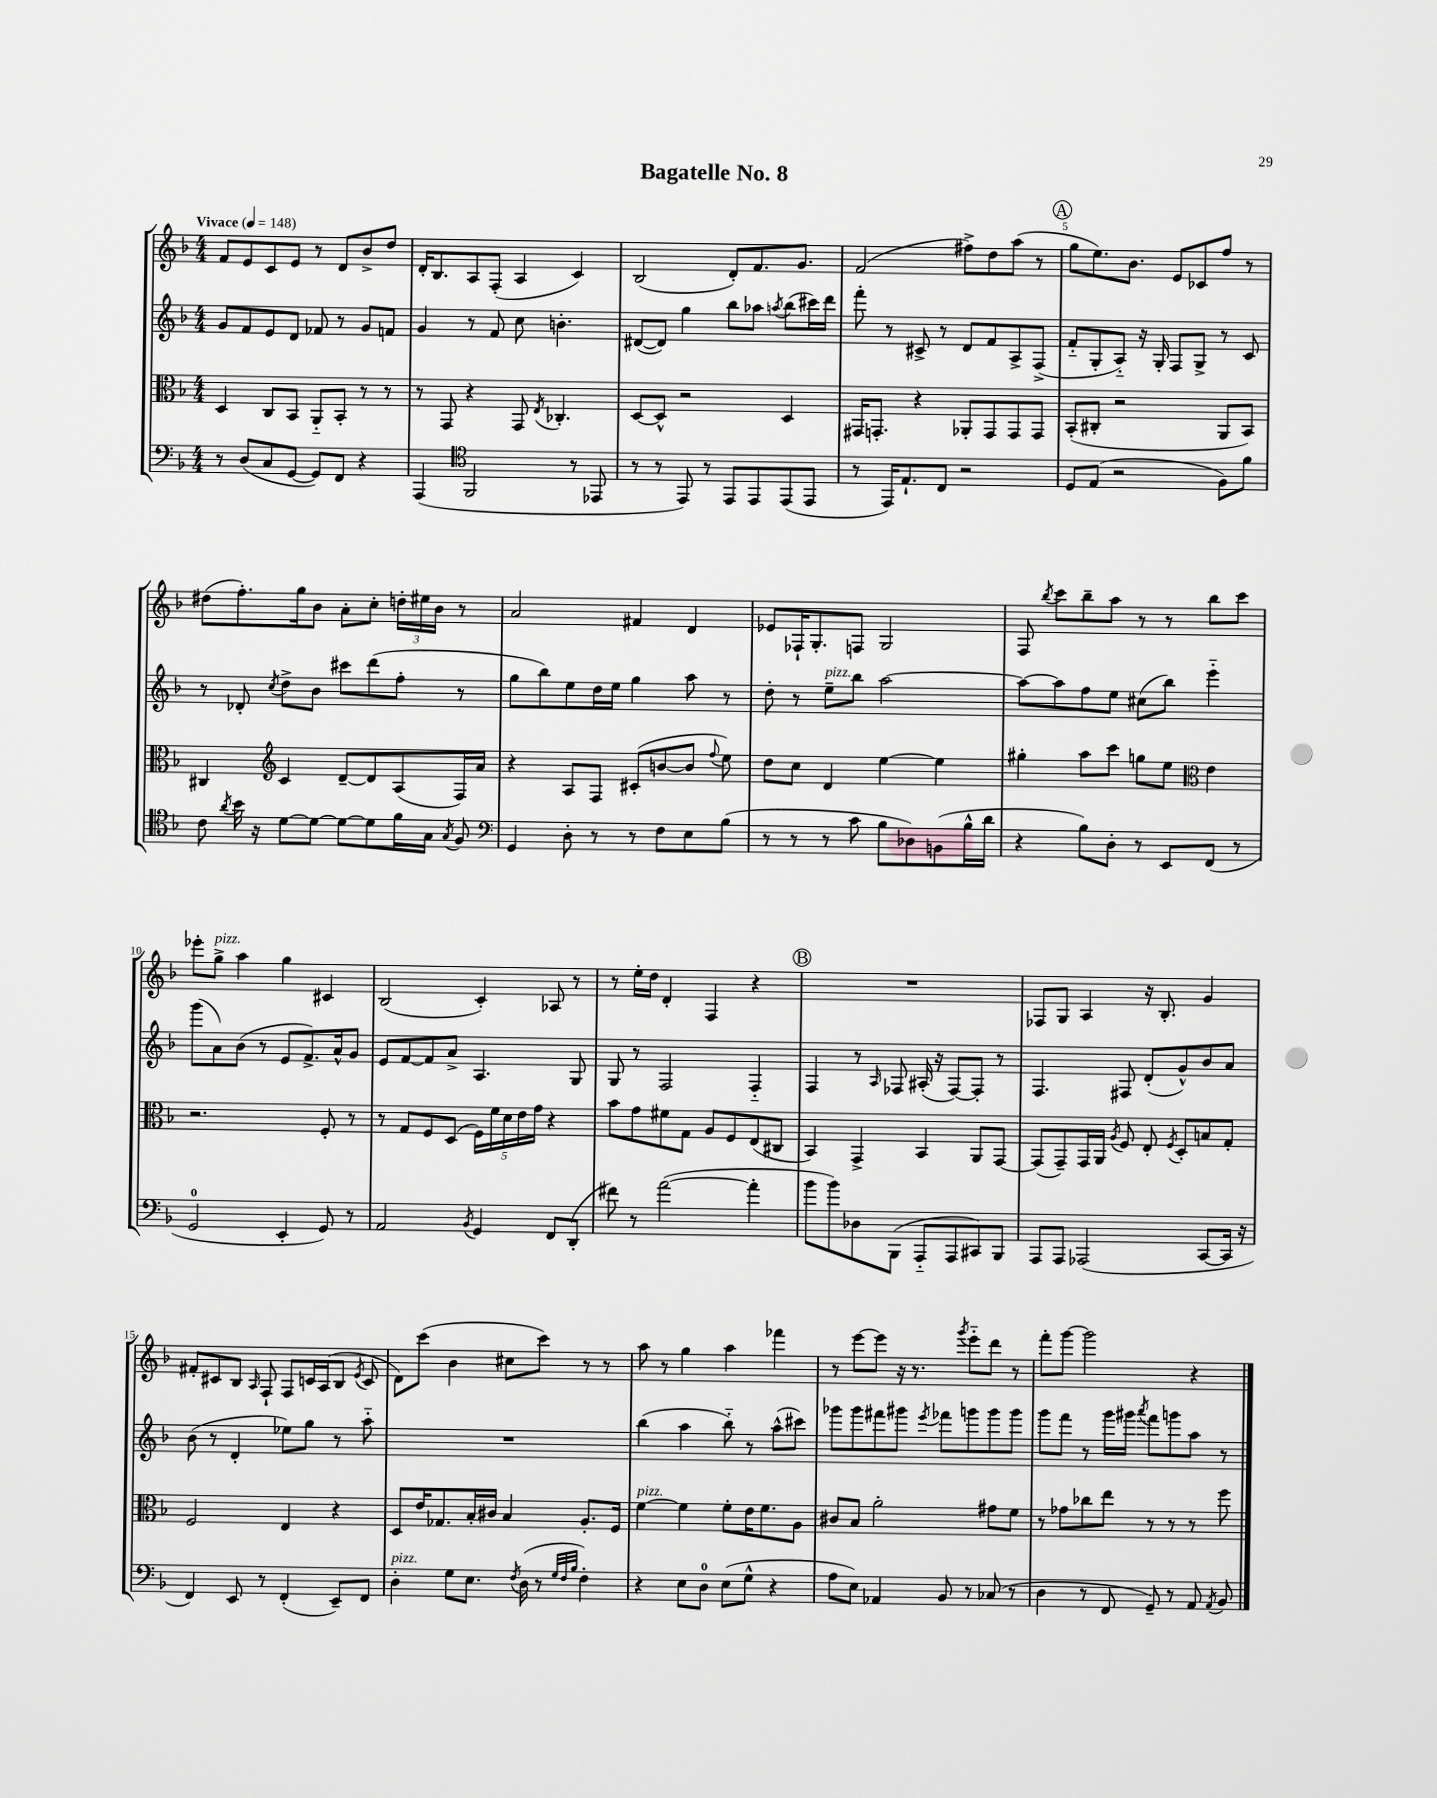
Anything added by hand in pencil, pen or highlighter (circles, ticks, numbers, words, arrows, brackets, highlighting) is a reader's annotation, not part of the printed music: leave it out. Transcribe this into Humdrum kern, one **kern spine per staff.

**kern	**kern	**kern	**kern
*staff4	*staff3	*staff2	*staff1
*clefF4	*clefC3	*clefG2	*clefG2
*k[b-]	*k[b-]	*k[b-]	*k[b-]
*M4/4	*M4/4	*M4/4	*M4/4
*MM148	*MM148	*MM148	*MM148
8r	4D/	8g/L	8f/L
(8D/L	.	8f/	8e/
8C/	8C/L	8e/	8c/
[8GG/J	8BB-/J	8d/J	8e/J
8GG/]L)	8AA'~/L	8f-/	8r
8FF/J	8BB-'/J	8r	8d/L
4r	8r	8g/L	8b-^/
.	8r	8f/J	8dd/J
=	=	=	=
(4AAA/	8r	4g/	16d'/LK
.	.	.	8.B-/
.	8GG/	.	.
*clefC4	*	*	*
2FF/	4r	8r	8A/
.	.	8f/	(8F'/J
.	8GG/	8cc\	4A/
.	8qE/	.	.
.	4.C-'/	4.b'\	.
8r	.	.	4c/)
8EE-/	.	.	.
=	=	=	=
8r	[8D/L	([8d#/L	(2B-/
8r	8D^^/]J	8d#/]J)	.
8EE/)	2r	4gg\	.
8r	.	.	.
8EE/L	.	8bb-\L	8d'/L)
8EE/	.	8aa-\J	8.f/
.	.	8qaa/	.
(8EE/	4D/	(8bb-\L	.
.	.	.	8.g/J
8EE/J	.	16ccc#\L)	.
.	.	16ddd\JJ	.
=	=	=	=
8r	16GG#/LK	8fff'\	(2f/
.	8.GG'/J	.	.
16EE/LK)	.	8r	.
8.E`/	.	.	.
.	4r	8c#^/	.
8C/J	.	8r	.
2r	8AA-'/L	8d/L	8ff#^\L)
.	8GG/	8f/	8dd\
.	8GG/	8A^/	(8aa\J
.	8GG/J	(8F^/J	8r
=	=	=	=
8D/L	(8BB-'/L	8f'~/L	8gg\L
(8E/J	8C#'/J	8G'/	8.ee\)
2r	2r	8A'~/J)	.
.	.	.	8.b-\J
.	.	16r	.
.	.	16G'/	.
.	.	8F/L	8e/L
.	.	8G^/J	8c-/
8F\L)	8AA/L	8r	8ff/J
8f\J	8BB-/J)	8c/	8r
=	=	=	=
8c\	4C#/	8r	(8dd#\L
8qa/	.	.	.
16b-\	.	8d-'/	8.ff'\)
16r	.	.	.
*	*clefG2	*	*
.	.	8qcc/	.
[8d\L	4c/	8dd^\L	.
.	.	.	16gg\k
8d\_J	.	8b-\J	8b-\J
8d\_L	[8d~/L	8ccc#\L	8a'\L
8d\]	8d/]	(8ddd\	8cc'\J
16f\L	(8A/	8ff'\J	24dd'\LL
.	.	.	24ee#\
16G\JJ	.	.	.
.	.	.	24b-\JJ
8qG/	.	.	.
8F/	16F/L)	8r	8r
.	16a/JJ	.	.
=	=	=	=
*clefF4	*	*	*
4GG/	4r	8gg\L	2a/
.	.	8bb-\)	.
8D'\	8A/L	8ee\	.
8r	8F/J	16dd\L	.
.	.	16ee\JJ	.
8r	(8c#'/L	4gg\	4f#/
8F\L	[8b/	.	.
8E\	8b/]J	8aa\	4d/
.	8qqff/	.	.
(8B-\J	8ee\)	8r	.
=	=	=	=
8r	8dd\L	8dd'\	8e-/L
8r	8cc\J	8r	16F-`/K
.	.	.	8.G'/
8r	4d/	8ee~\L	.
8c\	.	8bb-\J	8F/J
8B-\L	[4ee\	[2aa\	2G/
8D-\)	.	.	.
(8BB\	4ee\]	.	.
16B-^^\L	.	.	.
16d\JJ	.	.	.
=	=	=	=
4r	4gg#'\	8aa\_L	8F/
.	.	.	8qbb-/
.	.	8aa\]	8ccc\L
8B-\L)	8aa\L	8ff\	8bb-~\
8D'\J	8ccc\J	8ee\J	8aa\J
8r	8gg\L	(8cc#\L	8r
8EE/L	8ee\J	8bb-\J)	8r
*	*clefC3	*	*
(8FF/J	4e\	4eee'~\	8bb-\L
8r	.	.	8ccc\J
=	=	=	=
2GG/	2.r	(8ggg\L	8eee-'\L
.	.	8a\)	8gg^\J
.	.	(8b-\J	4aa\
.	.	8r	.
4EE'/	.	8e/L	4gg\
.	.	8.f^/)	.
8GG/)	8F'/	.	4c#/
.	.	16a^^/k	.
8r	8r	8g/J	.
=	=	=	=
2AA/	8r	8e/L	(2B-/
.	8G/L	[8f/	.
.	8F/	8f/]	.
.	(8D/J	8a^/J	.
8qBB-/	.	.	.
4GG/	20F\LL)	4.A/	4c'/)
.	20f\	.	.
.	20d\	.	.
.	20e\	.	.
.	20g\JJ	.	.
8FF/L	4r	.	8A-/
(8DD'/J	.	8G/	8r
=	=	=	=
8f#\)	8b-\L	8G/	8r
8r	8g\	8r	16ee'\LL
.	.	.	16dd\JJ
([2a\	8f#\	2F/	4d'/
.	8G\J	.	.
.	8A/L	.	4F/
.	8F/	.	.
4a'\]	(8E/	4F'~/	4r
.	8C#/J	.	.
=	=	=	=
8b-\L	4BB-/)	4F/	1r
8b-\)	.	.	.
8D-\	4GG^/	8r	.
.	.	16qqA/	.
(8BBB-\J	.	8F-/	.
8AAA'~/L	4BB-/	(16A#'/	.
.	.	16r	.
8AAA/	.	[8F-/L)	.
8CC#/)	8AA/L	8F-'/]J	.
8BBB-/J	[8GG/J	8r	.
=	=	=	=
8AAA/L	(8GG/]L	4.F/	8F-/L
8AAA/J	8GG~/)	.	8G/J
(2AAA-/	16GG/L	.	4A/
.	16AA/JJ	.	.
.	8qA/	.	.
.	8F/	8F#/	.
.	8E'/	(8d'/L	16r
.	.	.	8.B-'/
.	8qF/	.	.
.	8D'/L	8g^^/)	.
[8CC/L	8B/	8b-/	4g/
16CC/]Jk	8G'/J	8a/J	.
16r	.	.	.
=	=	=	=
4FF/)	2F/	(8b-\	8f#'/L
.	.	8r	8c#/
8EE/	.	4d'/	8B-/J
.	.	.	16qqA/
8r	.	.	8F`/
(4FF'/	4E/	8ee-\L)	8F/L
.	.	8gg\J	16c/L
.	.	.	(16A/J
8EE~/L)	4r	8r	8B-/J
.	.	.	8qe/
8FF/J	.	8aa'~\	8c/
=	=	=	=
4D'\	8D/L	1r	8d\L)
.	16e/K	.	(8ccc\J
.	8.G-/	.	.
8G\L	.	.	4b-\
8.E\J	16B-'/L	.	.
.	16c#/JJ	.	.
.	4B-/	.	8cc#\L
8qF/	.	.	.
(16D\	.	.	.
8r	.	.	8ccc\J)
32qqG/LLL	.	.	.
32qqF/	.	.	.
32qqB-/JJJ	.	.	.
4F'\)	8.A'/L	.	8r
.	.	.	8r
.	16F/Jk	.	.
=	=	=	=
4r	[4f\	(4bb-\	8aa\
.	.	.	8r
8E\L	4f\]	4aa\	4gg\
8D\J	.	.	.
(8E\L	8f'\L	8bb-'~\)	4aa\
8G^^\J	16e\K	8r	.
.	8.f\	.	.
4r	.	(8aa^^\L	4fff-\
.	8A\J	8ccc#\J)	.
=	=	=	=
8A\L	8c#/L	8ggg-\L	8r
8E\J)	8B-/J	8ggg-\	[8eee\L
4AA-/	2a'\	8fff#\	8eee\]J
.	.	8ggg#\J	16r
.	.	.	8.r
.	.	8qeee/	.
8BB-/	.	8fff-\L	.
.	.	.	8qggg/
8r	.	8ggg\	8eee'~\L
(8C-/	8g#\L	8ggg\	8ddd\J
8r	8f\J	8ggg\J	8r
=	=	=	=
4D\	8r	8ggg\L	8fff'\L
.	8g-\L	8fff\J	[8ggg\J
8r	8cc-\	8r	2ggg\]
8FF/	8ee\J	16ggg\LL	.
.	.	16ggg#\JJ	.
.	.	8qaaa/	.
8GG~/)	8r	8fff\L	.
8r	8r	8ggg\	.
8AA/	8r	8aa\J	4r
8qAA/	.	.	.
8BB-/	8ff\	8r	.
==	==	==	==
*-	*-	*-	*-
